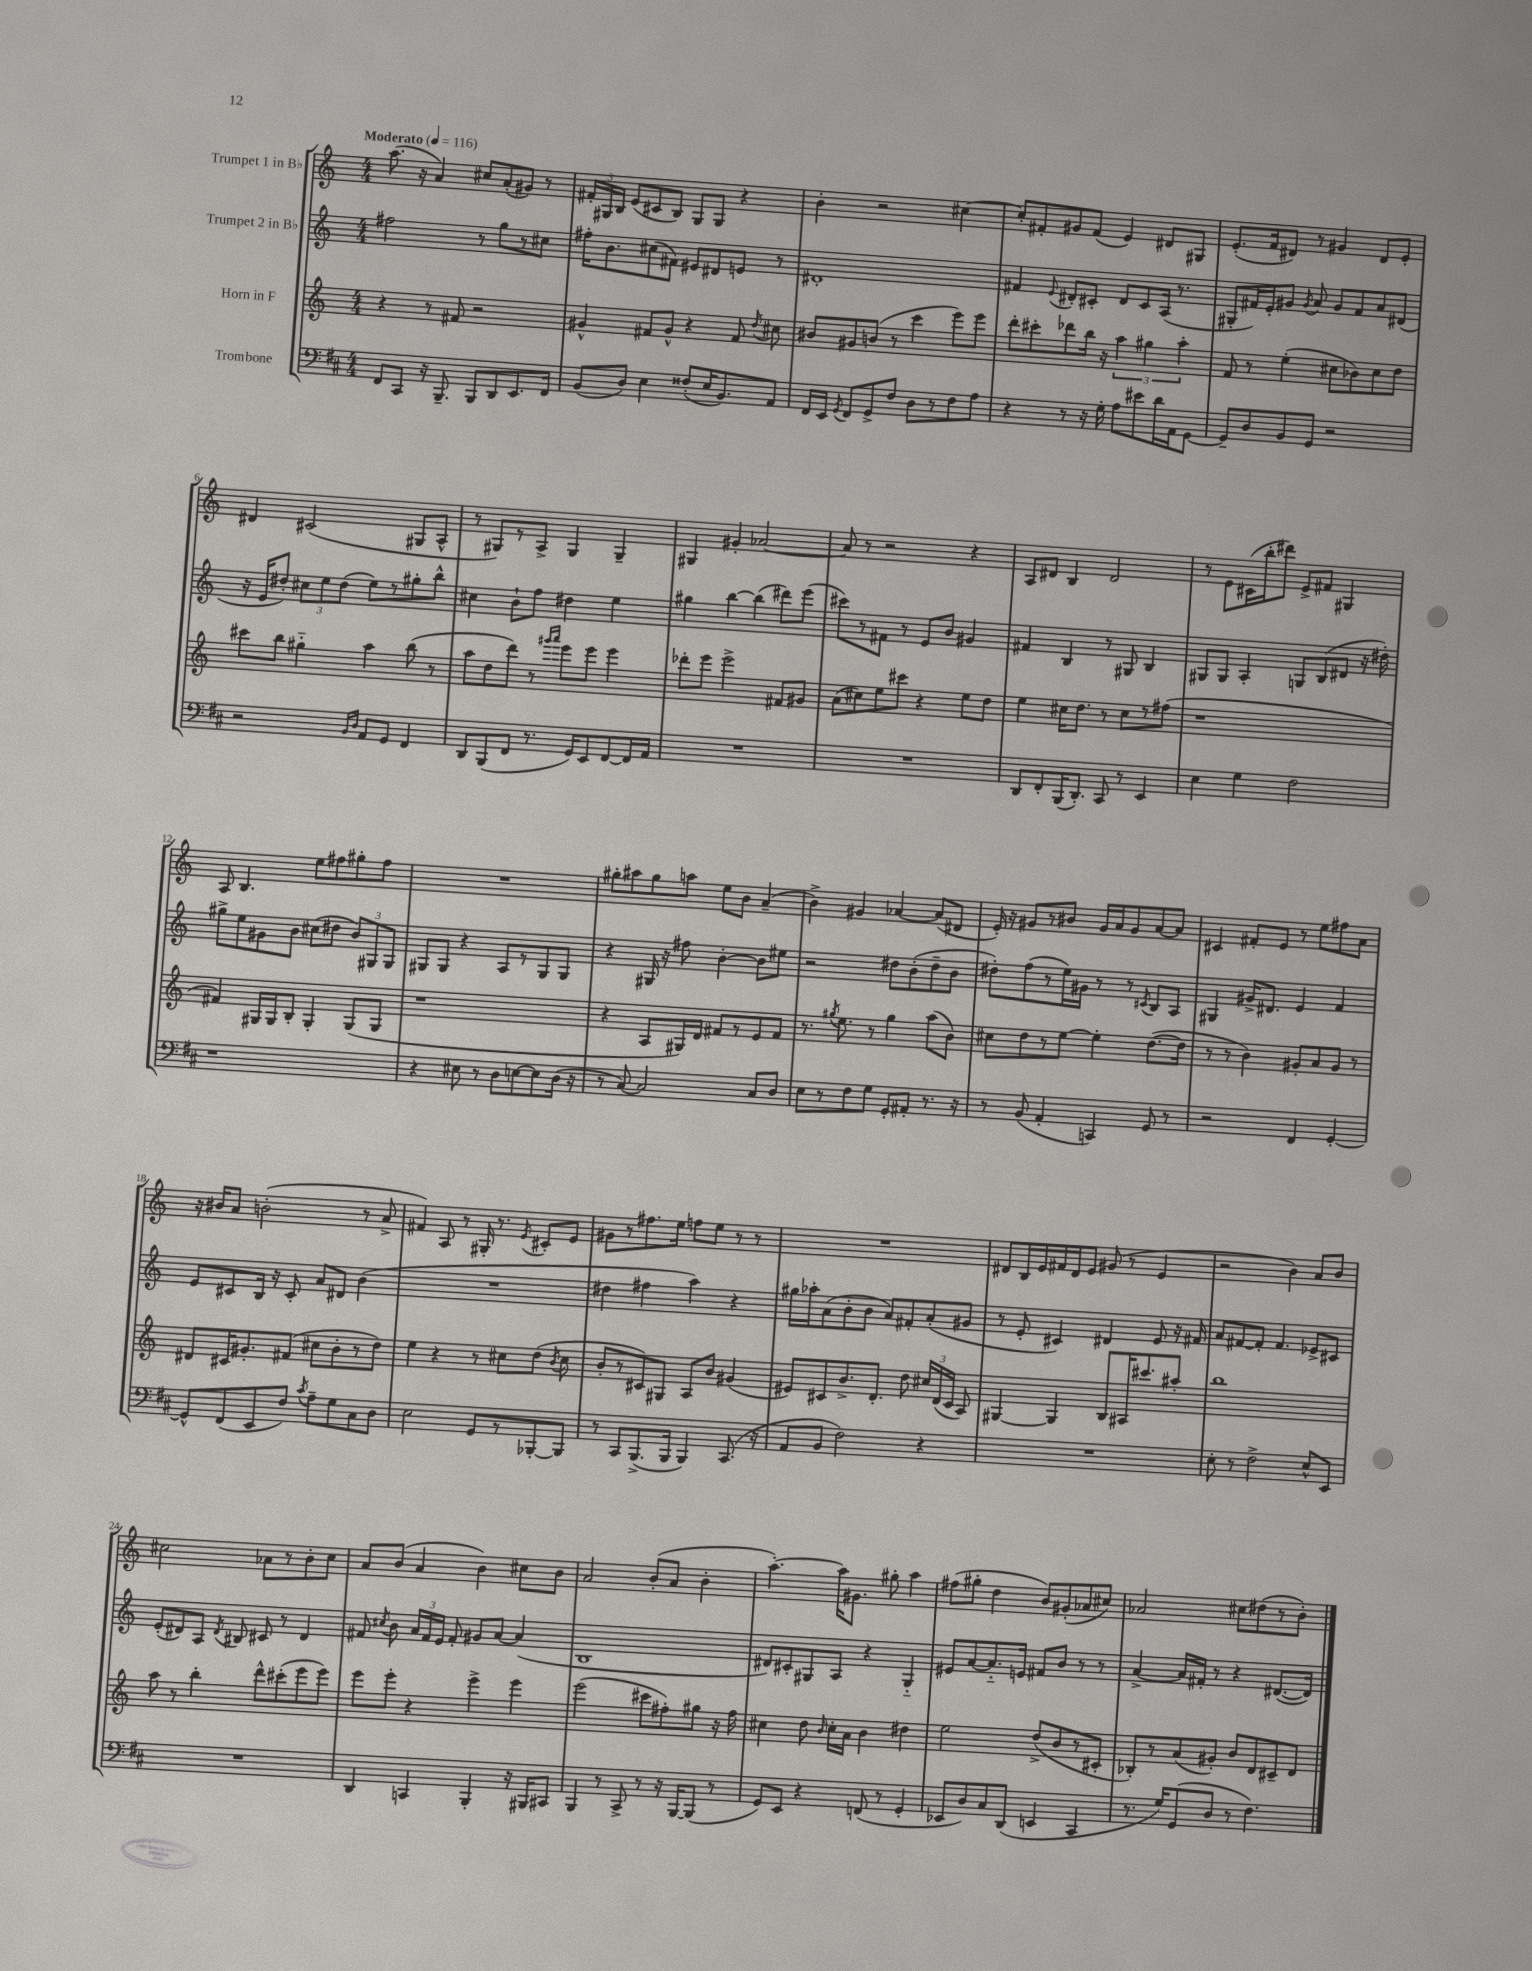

**kern	**kern	**kern	**kern
*staff4	*staff3	*staff2	*staff1
*clefF4	*clefG2	*clefG2	*clefG2
*k[f#c#]	*k[]	*k[]	*k[]
*M4/4	*M4/4	*M4/4	*M4/4
*MM116	*MM116	*MM116	*MM116
8FF#	4r	2ff#	(8.aa
8CC#	.	.	.
.	.	.	16r
16r	8r	.	4a)
8.BBB~	.	.	.
.	8f#	.	.
8BBB	2r	8r	8cc#
8DD	.	8gg	(8a'
8.EE	.	8r	8g#)
.	.	8cc#	8r
16FF#	.	.	.
=	=	=	=
(8BB	4g#^^	16ff#'	24f#'
.	.	.	24G#
.	.	8.b	.
.	.	.	24B
8D)	.	.	(8e
4E	8f#	(8cc#	8c#
.	8g#^^	8f#)	8B)
(8F##'	4r	8e#	8G#
16E	.	8d#	8G#
8.BB)	.	.	.
.	8f#	8e	4r
.	8qdd	.	.
8AA	8cc#	8r	.
=	=	=	=
16FF#	8b#	1d#'	4b'
16EE	.	.	.
8qGG	.	.	.
8FF#	8g#	.	.
8GG^	(8b	.	2r
8F#	8r	.	.
8D	4ccc	.	.
8r	.	.	.
8F#	8eee)	.	[4cc#
8A	8eee	.	.
=	=	=	=
4r	8ddd'	4f#	8cc#']
.	8ccc#'	.	8f#'
.	.	8qqe	.
8r	8ddd-	8d#'	8g#
16r	16bb	8c#'	(8f#
16G'	16r	.	.
8A	6aa	8d#	4e)
8e#	.	8c#	.
.	6gg#	.	.
16d	.	(16A	8d#
16AA	.	8.r	.
.	6aa'	.	.
[8GG	.	.	8G#
=	=	=	=
8GG~]	8f	8G#'	(8.e'
8D	8r	16f#)	.
.	.	16e'	16f
8BB	(4ee'	8g#	8d#)
.	.	8qg#	.
8GG	.	8a	8r
2r	8cc#	8g#	4g#
.	8b-)	8f#	.
.	8cc#	8a	8d#
.	8dd	(8d#	8e'
=	=	=	=
2r	8ccc#	16r	4d#
.	.	16e	.
.	8bb	8dd#')	.
.	4gg#'~	12cc#	(2c#
.	.	12ee	.
.	.	(12dd#	.
16qqBB	.	.	.
16qqD	.	.	.
8AA	4aa	8ee)	.
8GG	.	8r	.
4FF#	(8bb	8gg#'	8G#
.	8r	8bb^^	8A^^
=	=	=	=
8DD	8aa	4cc#	8r
(8BBB	8dd	.	8G#)
8FF#	8ddd)	8b`	8r
8.r	8r	8ff	8A^
.	16qqggg#	.	.
.	16qqaaa	.	.
.	8eee	4dd#	4G#
16GG)	.	.	.
8EE	8eee	.	.
[8FF#	4eee	4ee	4G#~
16FF#]	.	.	.
16AA	.	.	.
=	=	=	=
1r	8ddd-'	4gg#	4G#
.	8eee	.	.
.	2eee^	[4bb	4g#'
.	.	(4bb]	[2a-
.	8f#	8ddd#)	.
.	8g#	(8eee	.
=	=	=	=
1r	(8a	8ccc#)	8a-]
.	8cc#)	8r	8r
.	8ee	8f#	2r
.	8ccc#	8r	.
.	4r	8e	.
.	.	8b	.
.	8ee	4g#	4r
.	8dd	.	.
=	=	=	=
8DD	4ee	4f#	8A
8FF#'	.	.	8d#
(16BBB	16cc#	4B	4B
8.DD')	8.dd	.	.
8CC#	8r	8r	2d#
8r	8cc#	8G#	.
4EE	8r	4B	.
.	(8ff#	.	.
=	=	=	=
4E	1r	8G#	8r
.	.	8G#	8e
4G	.	4A'	(16c#
.	.	.	16bb'
.	.	.	8ddd#)
2F#	.	8G	8e^
.	.	(8B	8f#
.	.	8d#	4G#
.	.	16r	.
.	.	16dd#')	.
=	=	=	=
1r	4f#)	8gg#^	8A
.	.	8ee	4.B
.	16G#	8g#	.
.	16G#	.	.
.	8B'	8b	.
.	4G#'	(8cc#	8ee
.	.	8dd#	8ff#
.	(8G#	12b)	8gg#'
.	.	12G#	.
.	8G#	.	8ff#
.	.	12G#	.
=	=	=	=
4r	1r	8G#	1r
.	.	8G#	.
8E#	.	4r	.
8r	.	.	.
8D	.	8A	.
[8E	.	8r	.
8E]	.	8G#	.
(16D	.	8G#	.
16r	.	.	.
=	=	=	=
8r	4r	4r	8gg#'
[8C#)	.	.	8aa#
2C#]	8A	16G#	8gg#
.	.	16r	.
.	16G#)	8ff#	8aa
.	16d	.	.
.	8f#	[4b'	8ee
.	8r	.	8b
8C#	8e	8b]	(4a~
8D	8f#	8ee#	.
=	=	=	=
8E	8.r	2r	4b^)
8r	.	.	.
.	8qgg#	.	.
.	8.ee	.	.
8F#	.	.	4g#
8G	8r	.	.
8GG'	4gg#	8dd#	[4a-
8AA#'	.	(8b'	.
8.r	(8aa	8dd#~	(8a-]
.	8b)	8b	8d#
16r	.	.	.
=	=	=	=
8r	8cc#	8dd#')	16e')
.	.	.	16r
(8BB	8dd	(8ff	8g#
4AA'	8r	8r	8r
.	[8ee	16ee)	8b#
.	.	16g#	.
4CC)	4ee']	8r	16g#
.	.	.	16a
.	.	8r	8g#
.	.	8qc#	.
8GG	([8.dd	8B	[8a
8r	.	8A	8a]
.	16dd]	.	.
=	=	=	=
2r	8r	4G#	4c#
.	8r	.	.
.	4b)	16g#^	8f#'
.	.	8.d#	.
.	.	.	8e
4FF#	8g#'	4e	8r
.	8a	.	8ee
[4GG'	8g#	4f	8ff#
.	8r	.	8a
=	=	=	=
8GG^^]	8d#	8e	16r
.	.	.	16b#
(8FF#	16c#	8c#	8a
.	8.g#'	.	.
8EE	.	16B	(2b'
.	.	16r	.
8F#)	(8f#	8c#'	.
8qc#	.	.	.
8A~	8cc#	8a	.
8G	8b'	8d#	.
8C#	8r	(4b	8r
8D	8dd)	.	8a^
=	=	=	=
2E	4ee	1r	4f#)
.	4r	.	8A
.	.	.	8r
8GG	8r	.	16G#'
.	.	.	8.r
8r	8cc#	.	.
.	.	.	8qe
[8BBB-'	(8dd	.	8c#'
.	8qb	.	.
8BBB-]	8cc#	.	8e
=	=	=	=
8r	8b'	4dd#	8g#
8CC#	8r	.	8r
(8.BBB^	8c#)	4ff#	8.ff#
.	8G#	.	.
16BBB	.	.	16ee
4BBB)	8A	4aa)	8ff
.	8b	.	8ee
(8.CC#	(4g#	4r	8r
.	.	.	8r
16r	.	.	.
=	=	=	=
8AA	8e#)	16gg#	1r
.	.	16aa-'	.
8BB	8c#	(8a	.
2F#)	8.b^	8b'	.
.	.	8b	.
.	8.d'	.	.
.	.	8a)	.
.	8dd	8f#'	.
4r	24cc#	(8a'	.
.	(24d	.	.
.	24c#	.	.
.	8A)	8g#	.
=	=	=	=
1r	[4G#	8r	8d#
.	.	8e'	16B
.	.	.	16e
.	4G#]	4c#)	16f#
.	.	.	16d#
.	.	.	8e
.	8B	4d#	(8g#
.	16A#	.	8r
.	8.ccc#	.	.
.	.	8e	4e
.	8aa#'	16r	.
.	.	16f#	.
=	=	=	=
8E'	1bb	8a	2r
8r	.	[8f#	.
2F#^	.	8f#']	.
.	.	4.f#	.
.	.	.	4b)
8E^^	.	8e-^	8a
8EE	.	8c#	8b
=	=	=	=
1r	8aa	(8e'	2cc#
.	8r	8d#)	.
.	4bb'	8A	.
.	.	8qd#	.
.	.	8B#	.
.	8ddd^^	8c#	8a-
.	(8ccc#'	8r	8r
.	8eee	4d#	8b'
.	8eee)	.	8cc#
=	=	=	=
4DD	8eee	8f#	8a
.	.	8qcc#	.
.	8eee'	8b	(8b
4CC	4r	24a	4a
.	.	24f#	.
.	.	24e	.
.	.	8f#'	.
4BBB'	4eee^	8g#	4b)
.	.	[8a	.
16r	4eee	(4a]	8cc#
16BBB#	.	.	.
8CC#	.	.	8b
=	=	=	=
4BBB	(2eee	1B	2a
8r	.	.	.
8CC#^	.	.	.
8r	8ccc#	.	(8b'
16r	8ff#')	.	8a
[16BBB	.	.	.
(8BBB]	8gg#	.	4b'
8r	16r	.	.
.	16ff#	.	.
=	=	=	=
8GG)	4cc#	8d#)	[4.aa')
8EE	.	8c#'	.
4r	8dd	8G#	.
.	16qqb	.	.
.	16cc#'	8A	16aa]
.	16a	.	8.g#
(8FF	4b	4r	.
8r	.	.	8gg#'
4GG'	4dd#	4G#'~	4aa
=	=	=	=
8EE-	2ee	8e#	(8ff#
8D)	.	[8a	8gg#'
8C#	.	8.a'~]	4dd
(8DD	.	.	.
.	.	16e	.
4EE	(8dd^	8f#	8b)
.	8b	8b	(8g#'
4CC#	8r	8r	8a-
.	8c#'	8r	8cc#)
=	=	=	=
8.r	8B-')	[4a^	2a-
.	8r	.	.
16G)	.	.	.
(8GG	(8a	16a]	.
.	.	16f#'	.
8D	8g#')	8r	.
8r	8b	4r	8cc#
4.F#)	8d	.	(8dd#
.	8c#~	([8.d#	8r
.	8d	.	8b')
.	.	16d#])	.
==	==	==	==
*-	*-	*-	*-
